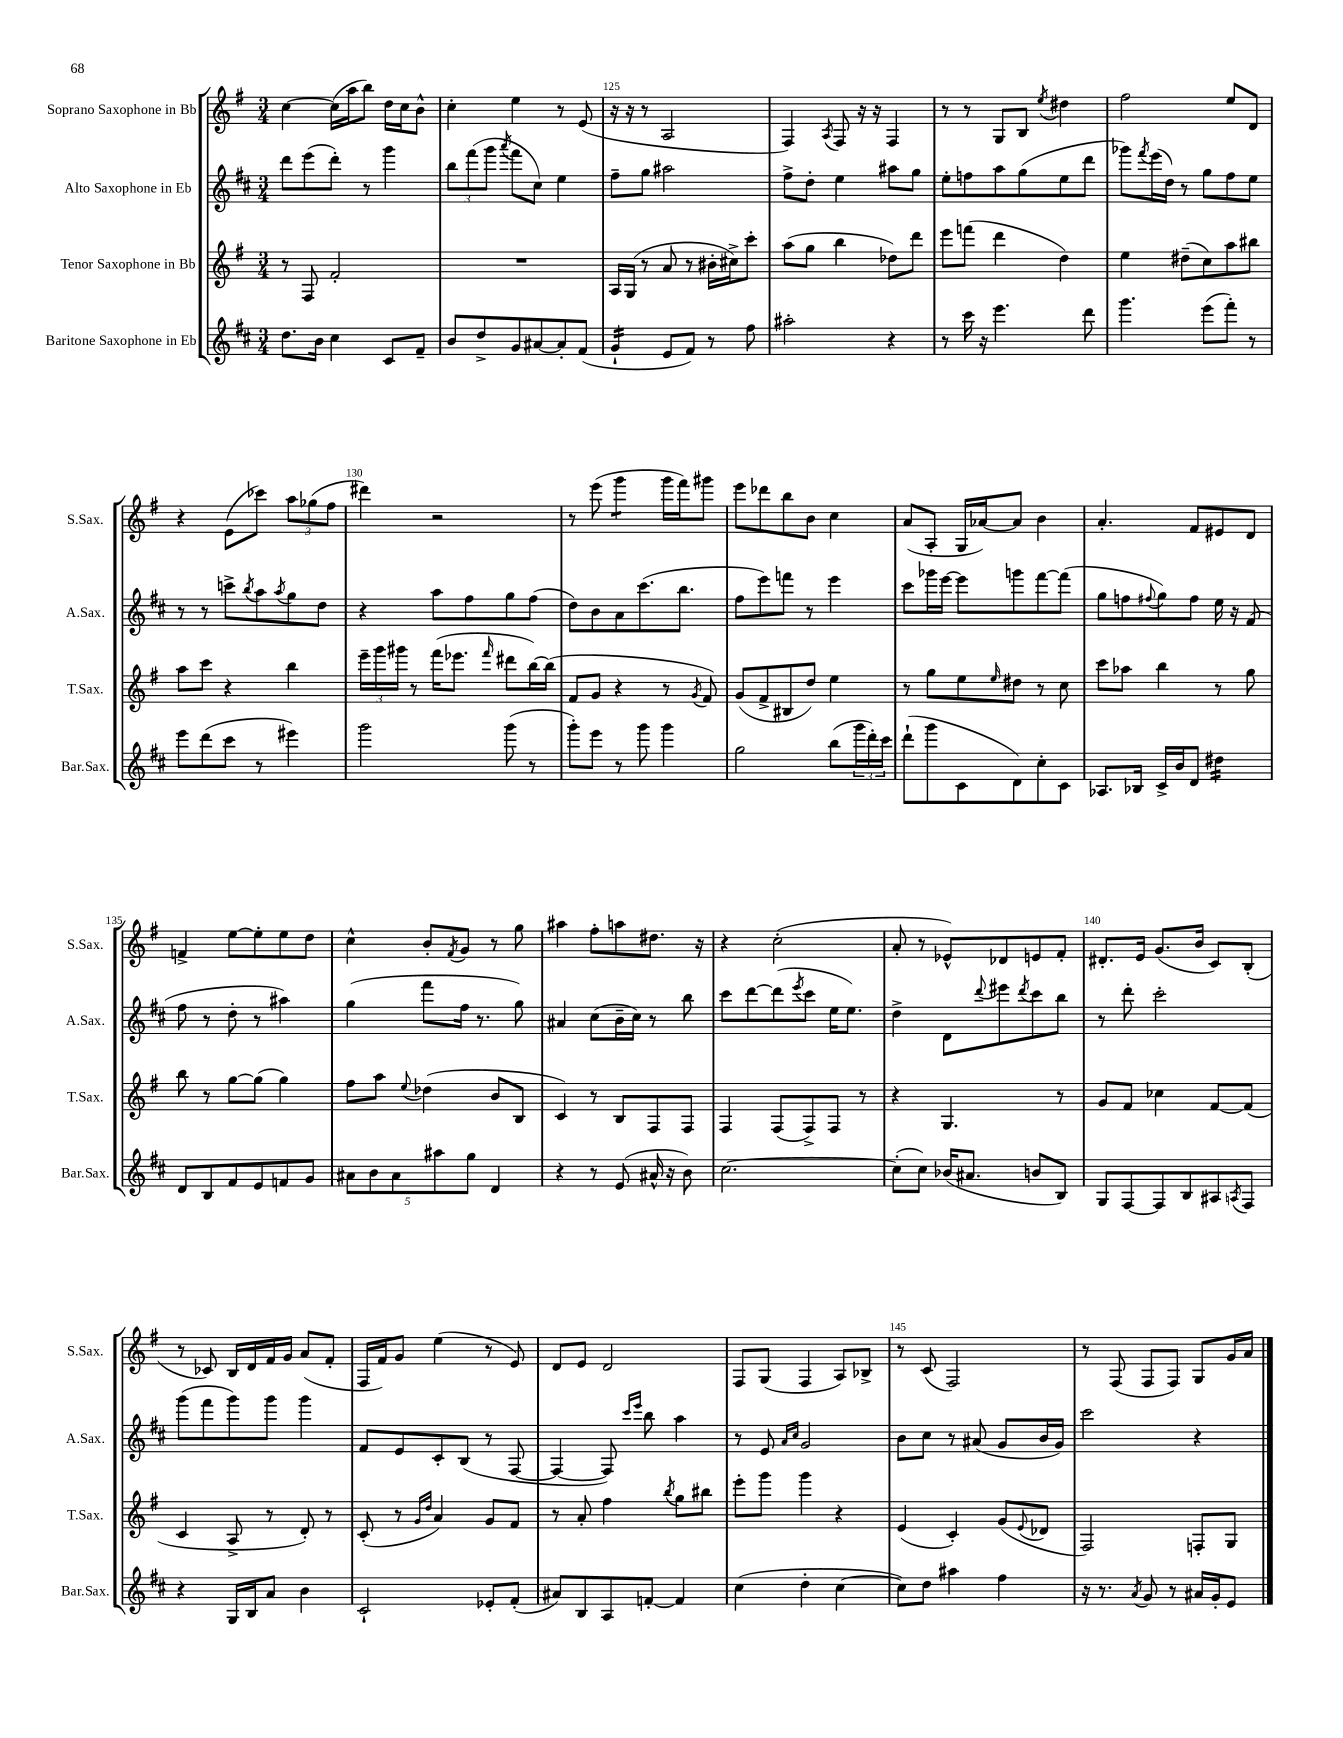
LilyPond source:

<<
\new StaffGroup <<
\new Staff = "s0" \with { instrumentName = "Soprano Saxophone in Bb" shortInstrumentName = "S.Sax." } {
    \clef treble \key g \major \numericTimeSignature \time 3/4
    c''4~ c''16( a''16 b''8) d''16 c''16 b'8-^ |
    c''4-. e''4 r8 e'8( |
    r16 r16 r8 a2 |
    fis4) \acciaccatura { a8 } fis8 r16 r16 fis4 |
    r8 r8 g8 b8 \acciaccatura { e''8 } dis''4 |
    fis''2 e''8 d'8 |
    r4 e'8( ces'''8) \tuplet 3/2 { a''8 ges''8( fis''8 } |
    dis'''4) r2 |
    r8 e'''8( g'''4:8 g'''16 fis'''16) gis'''8 |
    e'''8 des'''8 b''8 b'8 c''4 |
    a'8( a8-. g16 aes'16~) aes'8 b'4 |
    a'4.-. fis'8 eis'8 d'8 |
    f'4-> e''8~ e''8-. e''8 d''8 |
    c''4-^ b'8-. \acciaccatura { fis'8 } g'8 r8 g''8 |
    ais''4 fis''8-. a''8 dis''8. r16 |
    r4 c''2-.( |
    a'8-. r8 ees'8-^) des'8 e'8 fis'8-. |
    dis'8.-. e'16 g'8.( b'16 c'8) b8-.( |
    r8 ces'8) b16 d'16 fis'16 g'16 a'8( fis'8-. |
    fis16 fis'16) g'8 e''4( r8 e'8) |
    d'8 e'8 d'2 |
    fis8 g8( fis4 a8) bes8-> |
    r8 c'8( fis2) |
    r8 fis8( fis8 fis8) g8 g'16 a'16 \bar "|." |
}
\new Staff = "s1" \with { instrumentName = "Alto Saxophone in Eb" shortInstrumentName = "A.Sax." } {
    \clef treble \key d \major \numericTimeSignature \time 3/4
    d'''8 e'''8( d'''8-.) r8 g'''4 |
    \tuplet 3/2 { b''8 fis'''8( g'''8 } \acciaccatura { a'''8 } fis'''8 cis''8) e''4 |
    fis''8-- g''8 ais''2 |
    fis''8-> d''8-. e''4 ais''8 g''8 |
    e''8-. f''8 a''8 g''8( e''8 d'''8 |
    ges'''8) \acciaccatura { fis'''8 } e'''16( d''16) r8 g''8 fis''8 e''8 |
    r8 r8 c'''8-> \acciaccatura { b''8 } a''8 \acciaccatura { a''8 } g''8 d''8 |
    r4 a''8 fis''8 g''8 fis''8( |
    d''8) b'8 a'8 cis'''8.( b''8. |
    fis''8 e'''8) f'''8 r8 e'''4 |
    cis'''8 ges'''16 e'''16~ e'''8 g'''8 fis'''8~ fis'''8( |
    g''8 f''8 \appoggiatura { fis''8 } g''8) fis''8 e''16 r16 fis'8( |
    fis''8 r8 d''8-. r8 ais''4) |
    g''4( fis'''8 fis''16 r8. g''8) |
    ais'4 cis''8( b'16-- cis''16) r8 b''8 |
    cis'''8 d'''8~ d'''8( \acciaccatura { e'''8 } cis'''8 e''16 e''8.) |
    d''4-> d'8 \appoggiatura { d'''8 } eis'''8 \acciaccatura { d'''8 } cis'''8 b''8 |
    r8 d'''8-. cis'''2-. |
    g'''8( fis'''8 g'''8) g'''8 g'''4 |
    fis'8 e'8 cis'8-. b8( r8 fis8~ |
    fis4~ fis8) \grace { cis'''16 e'''16 } b''8 a''4 |
    r8 e'8 \grace { a'16 cis''16 } g'2 |
    b'8 cis''8 r8 ais'8( g'8 b'16 g'16) |
    cis'''2 r4 \bar "|." |
}
\new Staff = "s2" \with { instrumentName = "Tenor Saxophone in Bb" shortInstrumentName = "T.Sax." } {
    \clef treble \key g \major \numericTimeSignature \time 3/4
    r8 fis8 fis'2-. |
    R2. |
    a16 g16( r8 a'8 r8 bis'16-. cis''16->) c'''8-. |
    a''8( g''8 b''4 des''8) d'''8 |
    e'''8 f'''8( d'''4 d''4) |
    e''4 dis''8--( c''8) a''8 bis''8 |
    a''8 c'''8 r4 b''4 |
    \tuplet 3/2 { e'''16-- g'''16 gis'''16 } r8 fis'''16( ees'''8. \grace { fis'''16 } dis'''8 b''16~) b''16( |
    fis'8 g'8 r4 r8 \acciaccatura { g'8 } fis'8) |
    g'8( fis'8-> bis8 d''8) e''4 |
    r8 g''8 e''8 \grace { e''16 } dis''8 r8 c''8 |
    c'''8 aes''8 b''4 r8 g''8 |
    b''8 r8 g''8~ g''8( g''4) |
    fis''8 a''8 \appoggiatura { e''8 } des''4( b'8 b8 |
    c'4) r8 b8 fis8 fis8 |
    fis4 fis8( fis8->) fis8 r8 |
    r4 g4. r8 |
    g'8 fis'8 ces''4 fis'8~ fis'8( |
    c'4 a8-> r8 d'8-.) r8 |
    c'8-.( r8 \grace { g'16 d''16 } a'4) g'8 fis'8 |
    r8 a'8-. fis''4 \acciaccatura { b''8 } g''8 bis''8 |
    e'''8-. g'''8 g'''4 r4 |
    e'4( c'4-.) g'8( \appoggiatura { e'8 } des'8 |
    fis2) f8-. g8 \bar "|." |
}
\new Staff = "s3" \with { instrumentName = "Baritone Saxophone in Eb" shortInstrumentName = "Bar.Sax." } {
    \clef treble \key d \major \numericTimeSignature \time 3/4
    d''8. b'16 cis''4 cis'8 fis'8-- |
    b'8 d''8-> g'8 ais'8~ ais'8-. fis'8( |
    g'4:16-! e'8 fis'8) r8 fis''8 |
    ais''2-. r4 |
    r8 cis'''16 r16 e'''4. d'''8 |
    g'''4. e'''8( fis'''8-.) r8 |
    e'''8 d'''8( cis'''8 r8 eis'''4) |
    g'''2 g'''8( r8 |
    g'''8-.) e'''8 r8 g'''8 g'''4 |
    g''2 b''8( \tuplet 3/2 { g'''16 d'''16-.) cis'''16 } |
    d'''8-!( g'''8 cis'8 d'8) cis''8-. cis'8 |
    aes8. bes16 cis'16-> b'16 d'8 dis''4:16 |
    d'8 b8 fis'8 e'8 f'8 g'8 |
    \tuplet 5/4 { ais'8 b'8 ais'8 ais''8 g''8 } d'4 |
    r4 r8 e'8( ais'16-^ r16 b'8) |
    cis''2.~ |
    cis''8-.( cis''8) bes'16( ais'8. b'8 b8) |
    g8 fis8~ fis8 b8 ais8 \acciaccatura { a8 } fis8 |
    r4 g16 b16 a'8 b'4 |
    cis'2-! ees'8-. fis'8-.( |
    ais'8) b8 a8 f'8~-. f'4 |
    cis''4( d''4-. cis''4~ |
    cis''8) d''8 ais''4 fis''4 |
    r16 r8. \acciaccatura { a'8 } g'8 r8 ais'16 g'16-. e'8 \bar "|." |
}
>>
>>
\layout { \context { \Score currentBarNumber = #123 \override BarNumber.break-visibility = ##(#f #t #t) barNumberVisibility = #(every-nth-bar-number-visible 5) } }
